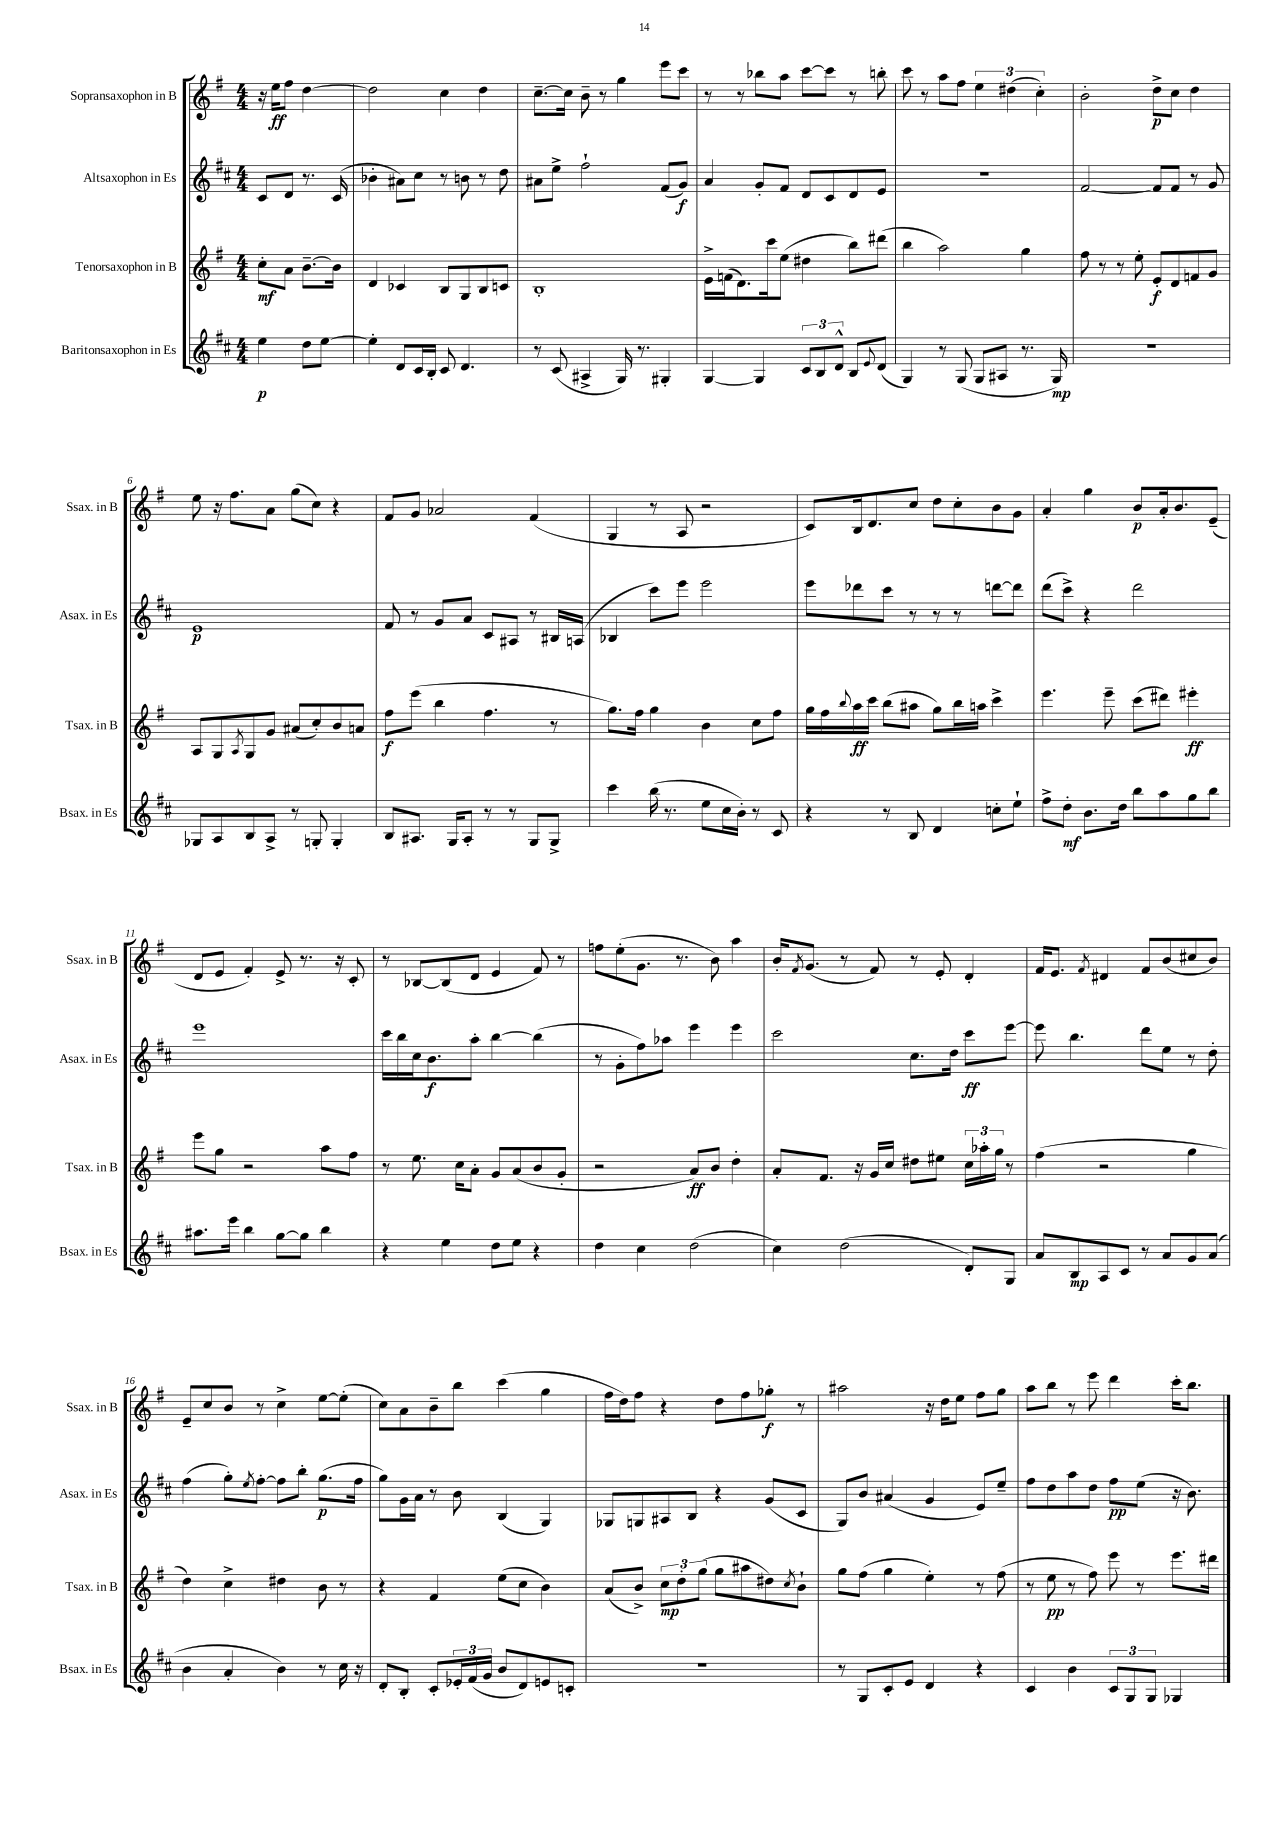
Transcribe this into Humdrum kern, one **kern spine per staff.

**kern	**kern	**kern	**kern
*staff4	*staff3	*staff2	*staff1
*clefG2	*clefG2	*clefG2	*clefG2
*k[f#c#]	*k[f#]	*k[f#c#]	*k[f#]
*M4/4	*M4/4	*M4/4	*M4/4
4ee	8cc'	8c#	16r
.	.	.	16ee
.	8a	8d	8ff#
8dd	[8.b~	8.r	[4dd
[8ee	.	.	.
.	16b]	(16c#	.
=	=	=	=
4ee']	4d	4b-'	2dd]
8d	4c-	8a#)	.
16c#	.	8cc#	.
16B'	.	.	.
8c#	8B	8r	4cc
4.d	8G	8b	.
.	8B	8r	4dd
.	8c	8dd	.
=	=	=	=
8r	1B'	8a#	[8.cc~
(8c#	.	8ee^	.
.	.	.	16cc]
4A#^	.	2ff#`	8b~
.	.	.	8r
16G)	.	.	4gg
8.r	.	.	.
4G#'	.	(8f#	8eee
.	.	8g)	8ccc
=	=	=	=
[4G	16e^	4a	8r
.	(16f	.	.
.	8.d)	.	8r
4G]	.	8g'	8bb-
.	16ccc	.	.
.	(8ee	8f#	8aa
12c#	4dd#	8d	[8ccc
12B	.	.	.
.	.	8c#	8ccc]
12d^^	.	.	.
8B	8bb)	8d	8r
8qqe	.	.	.
(8d	(8ddd#	8e	8bb'
=	=	=	=
4G)	4bb	1r	8ccc
.	.	.	8r
8r	2aa)	.	8aa
(8G	.	.	8ff#
8G	.	.	6ee
8A#	.	.	.
.	.	.	(6dd#
8.r	4gg	.	.
.	.	.	6cc')
16G)	.	.	.
=	=	=	=
1r	8ff#	[2f#	2b'
.	8r	.	.
.	8r	.	.
.	8ee'	.	.
.	8e'	8f#]	8dd^
.	8d	8f#	8cc
.	8f	8r	4dd
.	8g	8g	.
=	=	=	=
8G-	8A	1e	8ee
8A	8G	.	16r
.	.	.	8.ff#
.	8qA	.	.
8B	8G	.	.
8A^	8g	.	8a
8r	(8a#	.	(8gg
8G'	8cc')	.	8cc)
4G'	8b	.	4r
.	8a	.	.
=	=	=	=
8B	8ff#	8f#	8f#
8.A#	(8eee	8r	8g
.	4bb	8g	2a-
16G	.	.	.
8A#'	.	8a	.
8r	4.ff#	8c#	.
8r	.	8A#	.
8G	.	8r	(4f#
8G^	8r	16B#	.
.	.	(16A	.
=	=	=	=
4ccc#	8.gg)	4B-	4G
.	16ff#	.	.
(16bb	4gg	8ccc#)	8r
8.r	.	.	.
.	.	8eee	8A
8ee	4b	2eee	2r
16cc#	.	.	.
16b')	.	.	.
8r	8cc	.	.
8c#	8ff#	.	.
=	=	=	=
4r	16gg	8eee	8c)
.	16ff#	.	.
.	8qqbb	.	.
.	16aa	8ddd-	16B
.	16ccc	.	8.d
8r	(8bb	8ccc#	.
8B	8aa#	8r	8cc
4d	8gg)	8r	8dd
.	16bb	8r	8cc'
.	16aa	.	.
8cc'	4ccc^	[8ddd	8b
8ee`	.	8ddd]	8g
=	=	=	=
8ff#^	4.eee	(8ddd	4a'
8dd'	.	8ccc#^)	.
8.b	.	4r	4gg
.	8eee~	.	.
16dd	.	.	.
8bb	(8ccc	2ddd	8b
8aa	8ddd#)	.	16a'
.	.	.	8.b
8gg	4eee#'	.	.
8bb	.	.	(8e~
=	=	=	=
8.aa#	8eee	1eee	8d
.	8gg	.	8e
16eee	.	.	.
4bb	2r	.	4f#')
[8gg	.	.	8e^
8gg]	.	.	8.r
4bb	8aa	.	.
.	.	.	16r
.	8ff#	.	8c'
=	=	=	=
4r	8r	16ccc#	8r
.	.	16bb	.
.	8.ee	16cc#	[8B-
.	.	8.b	.
4ee	.	.	(8B-]
.	16cc	.	.
.	8a'	8aa'	8d
8dd	8g	[4bb	4e
8ee	(8a	.	.
4r	8b	(4bb]	8f#)
.	8g'	.	8r
=	=	=	=
4dd	2r	8r	8ff
.	.	8g'	(8ee'
4cc#	.	8ff#)	8.g
.	.	8aa-	.
.	.	.	8.r
(2dd	8a)	4eee	.
.	8b	.	8b)
.	4dd'	4eee	4aa
=	=	=	=
4cc#)	8a'	2ccc#	16b'
.	.	.	8qf#
.	.	.	(8.g
.	8.f#	.	.
(2dd	.	.	8r
.	16r	.	.
.	16g	.	8f#)
.	16cc	.	.
.	8dd#	8.cc#	8r
.	8ee#	.	8e'
.	.	16dd	.
8d')	24cc	8ccc#	4d'
.	24aa-'	.	.
.	24gg	.	.
8G	8r	[8eee	.
=	=	=	=
8a	(4ff#	8eee]	16f#
.	.	.	8.e
8B	.	4.bb	.
.	.	.	8qf#
8A	2r	.	4d#
8c#	.	.	.
8r	.	8ddd	8f#
8a	.	8ee	(8b
8g	4gg	8r	8cc#
(8a	.	8dd'	8b)
=	=	=	=
4b	4dd)	(4ff#	8e~
.	.	.	8cc
4a'	4cc^	8gg')	8b
.	.	8qee	.
.	.	[8ff#'	8r
4b)	4dd#	8ff#]	4cc^
.	.	8bb'	.
8r	8b	(8.gg	[8ee
16cc#	8r	.	(8ee']
16r	.	16ff#	.
=	=	=	=
8d'	4r	8gg)	8cc)
8B'	.	16g	8a
.	.	16a	.
8c#'	4f#	8r	8b~
24e-'	.	8b	8bb
(24f#	.	.	.
24g	.	.	.
8b	(8ee	(4B	(4ccc
8d)	8cc	.	.
8e	4b)	4G)	4gg
8c'	.	.	.
=	=	=	=
1r	(8a	8G-	16ff#
.	.	.	16dd)
.	8b^)	8G	8ff#
.	12cc	8A#	4r
.	12dd'	.	.
.	.	8B	.
.	(12gg	.	.
.	8gg	4r	8dd
.	8aa#	.	8ff#
.	8dd#)	(8g	8gg-'
.	8qcc	.	.
.	8b`	8c#	8r
=	=	=	=
8r	8gg	8G)	2aa#
8G	(8ff#	8b	.
8c#'	4gg	(4a#	.
8e	.	.	.
4d	4ee')	4g	16r
.	.	.	16dd
.	.	.	8ee
4r	8r	8e)	8ff#
.	(8ff#	8ee~	8gg
=	=	=	=
4c#	8r	8ff#	8aa
.	8ee	8dd	8bb
4b	8r	8aa	8r
.	8ff#)	8dd	8eee
12c#	8eee	8ff#	4ddd
12G	.	.	.
.	8r	(8ee	.
12G	.	.	.
4G-	8.eee	16r	16ccc'
.	.	8.b)	8.bb
.	16ddd#	.	.
==	==	==	==
*-	*-	*-	*-
